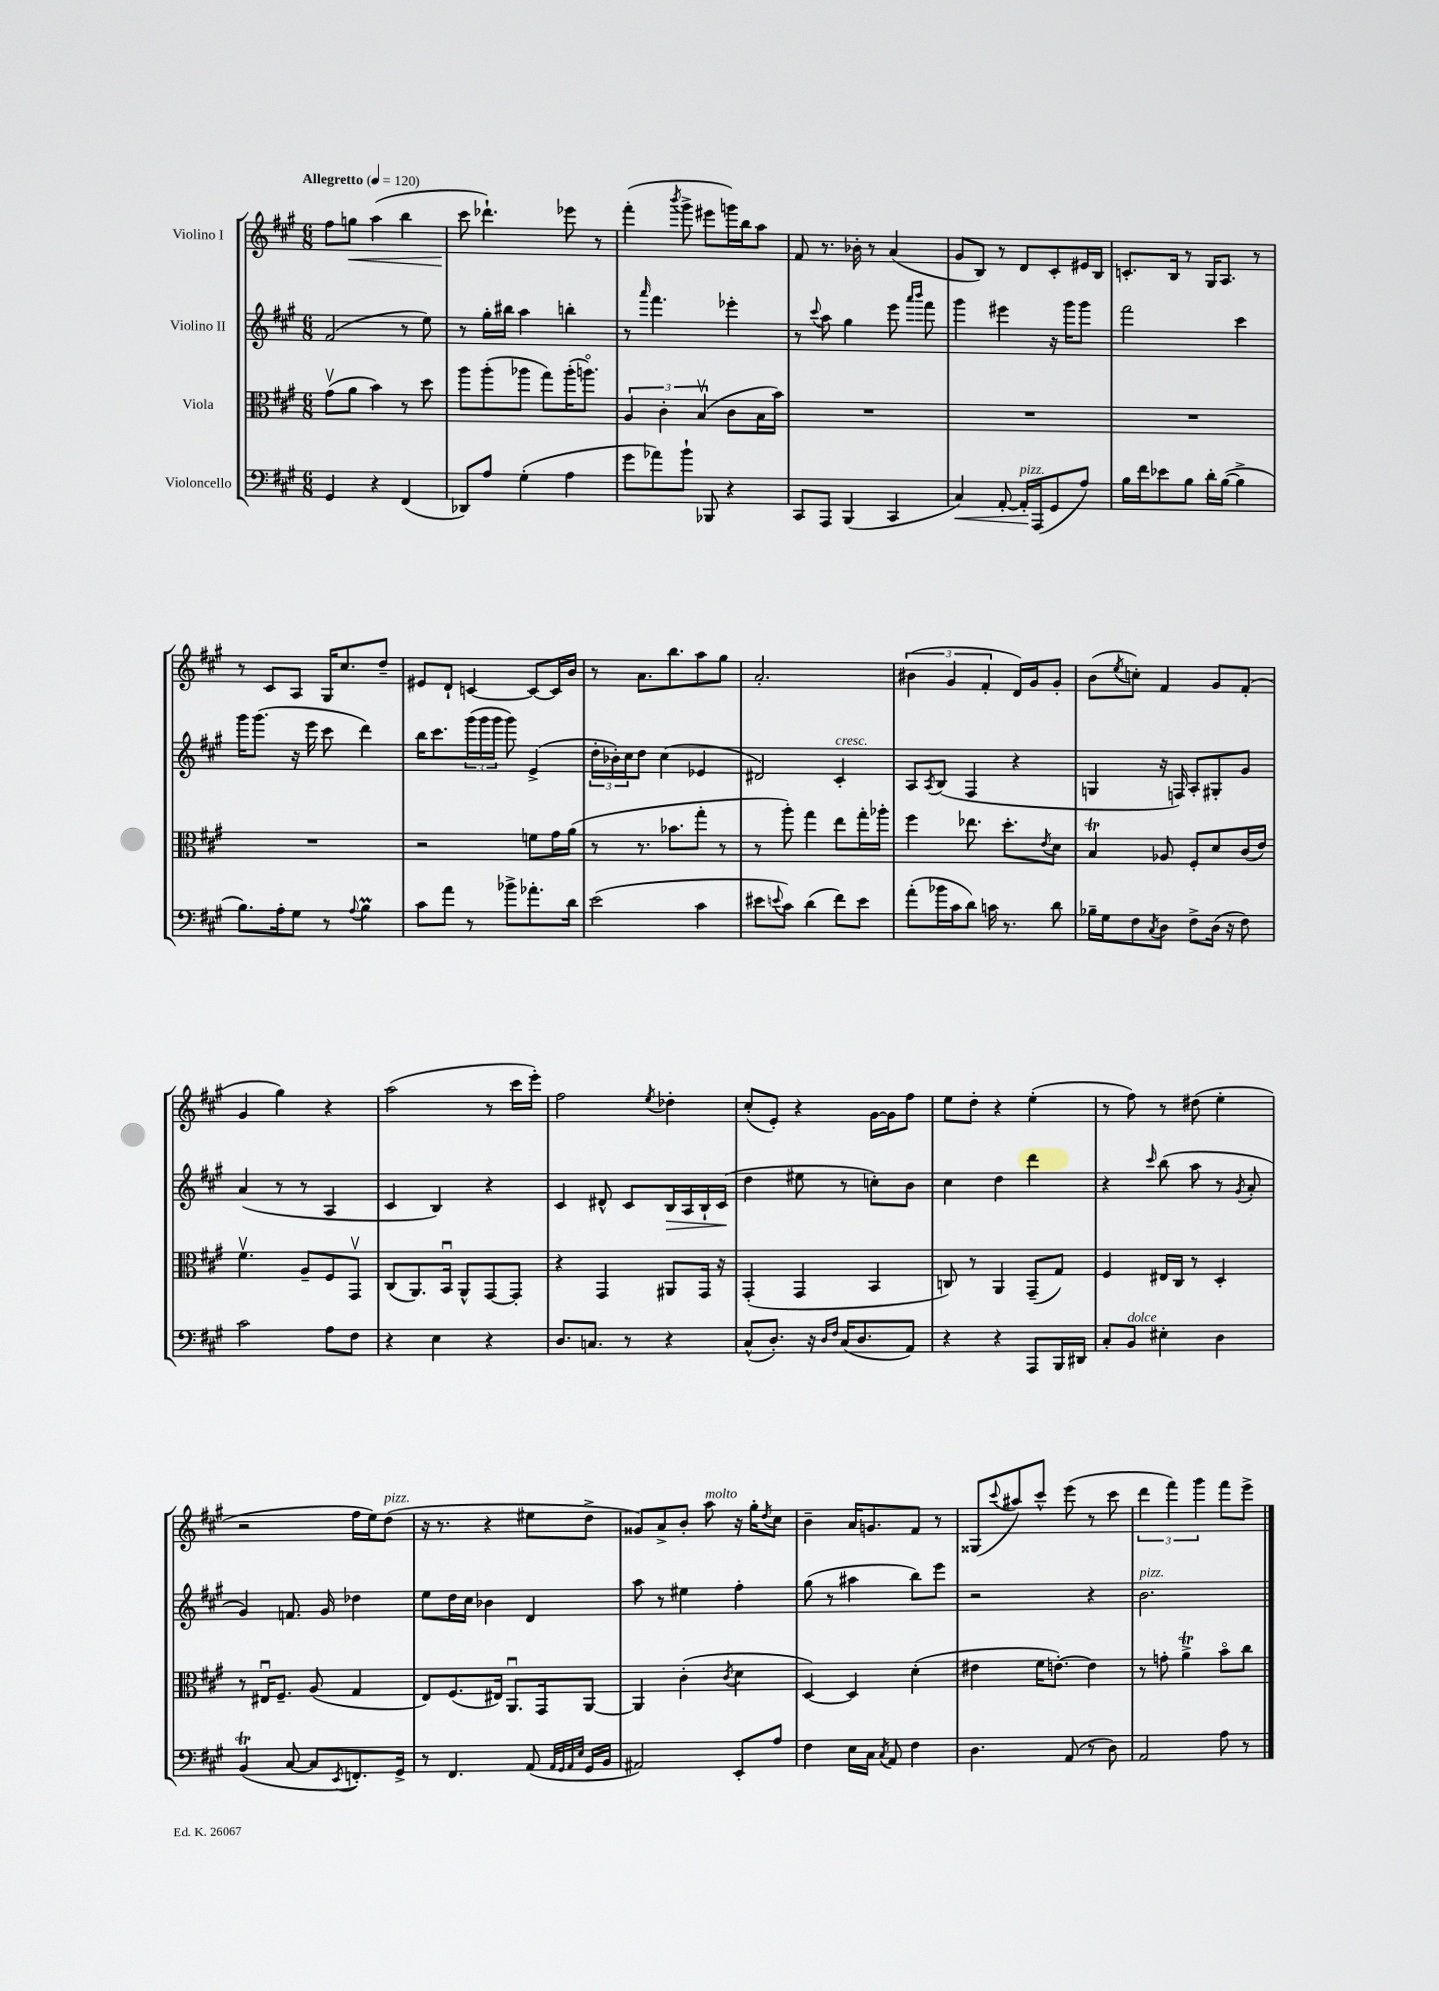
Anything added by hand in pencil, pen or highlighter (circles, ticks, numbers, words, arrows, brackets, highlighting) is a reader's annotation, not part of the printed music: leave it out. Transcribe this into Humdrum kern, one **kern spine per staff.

**kern	**kern	**kern	**kern
*staff4	*staff3	*staff2	*staff1
*clefF4	*clefC3	*clefG2	*clefG2
*k[f#c#g#]	*k[f#c#g#]	*k[f#c#g#]	*k[f#c#g#]
*M6/8	*M6/8	*M6/8	*M6/8
*MM120	*MM120	*MM120	*MM120
4GG#	(8g#v	(2f#	8ff#
.	8a	.	8gg
4r	4b)	.	(4aa
(4FF#	8r	8r	4bb
.	8dd	8ee)	.
=	=	=	=
8DD-)	8aa	8r	8ccc#
8A	(8aa'	16gg#'	4.ddd-`)
.	.	16bb#	.
(4G#'	8aa-	4aa	.
.	8gg#)	.	.
4A	(16aa-'	4bb'	8eee-
.	8.aao)	.	.
.	.	.	8r
=	=	=	=
8g#	6A	8r	(4fff#'
.	.	16qqaaa	.
8a-)	.	4.fff#	.
.	6c#'	.	.
.	.	.	8qbbb
8b`	.	.	8ggg#^
.	(6Bv	.	.
8BBB-	.	.	8eee#
4r	8c#	4eee-'	16ggg)
.	.	.	16bb
.	16B	.	8aa
.	16b)	.	.
=	=	=	=
8CC#	2.r	8r	8f#
.	.	8qqccc#	.
8AAA	.	8aa	8.r
(4BBB	.	4gg#	.
.	.	.	16b-'
.	.	.	8r
4CC#	.	8eee	(4a
.	.	16qqaaa	.
.	.	16qqbbb	.
.	.	8fff#	.
=	=	=	=
4C#)	2.r	4ggg#	8g#
.	.	.	8B)
[8AA'	.	4eee#	8r
16AA']	.	.	8d
(16AAA	.	.	.
8GG#	.	16r	8c#'
.	.	16ggg#	.
8A)	.	8ggg#	16e#
.	.	.	16B
=	=	=	=
16B	2.r	2fff#	8.c'
16f#	.	.	.
8e-	.	.	.
.	.	.	16B
8B	.	.	8r
16d'	.	.	16G#
([16B	.	.	8.A
4B^]	.	4ccc#	.
.	.	.	8r
=	=	=	=
8.B)	2.r	16ggg#	8r
.	.	(8.ggg#	.
.	.	.	8c#
16A'	.	.	.
8G#	.	16r	8A
.	.	16eee	.
8r	.	8ccc#	16G#
.	.	.	8.cc#
8qqA	.	.	.
4B	.	4ddd)	.
.	.	.	8dd~
=	=	=	=
8c#	2r	16bb	8e#
.	.	8.ccc#	.
8a	.	.	8d`
8r	.	(24ggg#	[4c
.	.	24ggg#	.
.	.	24ggg#	.
8b-^	.	8ggg#)	.
8.a-'	8f	(4e^	8c_
.	16g#	.	16c]
16d	(16a	.	16b
=	=	=	=
(2e	8r	24dd'	8r
.	.	24b-')	.
.	.	24cc#	.
.	8.r	8dd	8.a
.	.	(4cc#	.
.	8.b-	.	8.bb
4c#	8gg#'	4e-	8aa
.	8r	.	8gg#
=	=	=	=
8e#	8r	2d#)	2.a'
8qqe	.	.	.
8c#)	8aa')	.	.
(4d	4gg#	.	.
8f#)	8ee	4c#'	.
8e	16gg#'	.	.
.	16aa-'	.	.
=	=	=	=
(8a'	4ff#	8A	(6b#
.	.	8qA	.
16b-	.	(8B	.
.	.	.	6g#
16c#	.	.	.
8d)	8.ee-	4F#	.
.	.	.	6f#'
16c	.	.	.
8.r	8.dd'	.	.
.	.	4r	16d)
.	.	.	16g#
.	8qe	.	.
8d	8d	.	8g#'
=	=	=	=
16B-~	4B	4G	(8b
16G#	.	.	.
.	.	.	8qee
8F#	.	.	8cc')
8qC#	.	.	.
8D	8A-	16r	4f#
.	.	16F)	.
8F#^	8F#'	8A'	.
(16D	8d	8G#'	8g#
16r	.	.	.
8F#)	(16c#	8g#	(8f#'
.	16e)	.	.
=	=	=	=
2c#	4.f#v	(4a	4g#
.	.	8r	4gg#)
.	8A~	8r	.
8A	8F#	4A	4r
8F#	8GG#v	.	.
=	=	=	=
4r	(8C#	4c#	(2aa
.	8.AA)	.	.
4E	.	4B)	.
.	16BBu	.	.
.	8AA^^	.	.
4r	[8GG#	4r	8r
.	8GG#']	.	16ccc#
.	.	.	16eee')
=	=	=	=
8.D	4r	4c#	2ff#
8.C	.	.	.
.	4GG#	8d#^^	.
8r	.	8c#	.
.	.	.	8qee
4r	8AA#	16B	4dd-'
.	.	16A	.
.	16GG#	16B`	.
.	16r	(16c#	.
=	=	=	=
(8C#^^	(4GG#'	4dd	(8cc#'
8.D')	.	.	8e')
.	4GG#	8ee#	4r
16r	.	.	.
16qqD	.	.	.
16qqF#	.	.	.
(16C#	.	8r	.
8.D	.	.	.
.	4BB	8cc')	[16g#
.	.	.	16g#]
8AA)	.	8b	8ff#
=	=	=	=
4r	8C)	4cc#	8ee
.	8r	.	8dd'
4r	4AA	4dd	4r
8AAA	(8GG#~	4ddd	(4ee'
16BBB	8G#)	.	.
16DD#	.	.	.
=	=	=	=
8C#'	4F#	4r	8r
8BB	.	.	8ff#)
.	.	16qqccc#	.
4E#'	16E#	(8bb	8r
.	16C#	.	.
.	8r	8aa	(8dd#
4D	4D'	8r	4ee'
.	.	8qg#	.
.	.	8a'	.
=	=	=	=
(4BB	8r	4g#)	2r
.	16E#u	.	.
.	8.F#~	.	.
[8C#	.	8.f	.
8C#]	(8A	.	.
.	.	16g#	.
8qEE	.	.	.
8.FF')	4G#	4dd-	16ff#
.	.	.	16ee)
.	.	.	(8dd
16GG#^	.	.	.
=	=	=	=
8r	8E)	8ee	16r
.	.	.	8.r
4.FF#	(8.F#	16dd	.
.	.	16cc#	.
.	.	4b-	4r
.	16E#)	.	.
.	8.AAu	.	.
(8AA	.	4d	8ee#
.	16GG#	.	.
32qqAA	.	.	.
32qqGG#	.	.	.
32qqAA	.	.	.
32qqE	.	.	.
16GG#	[8AA	.	8dd^
16BB	.	.	.
=	=	=	=
2AA#)	4AA]	8aa	8g##)
.	.	8r	8a^
.	(4c#'	4ee#	8b'
.	.	.	8aa
.	8qc#	.	.
8EE'	4d	4ff#'	16r
.	.	.	16gg#'
.	.	.	8qdd
8A	.	.	8cc#
=	=	=	=
4F#	[4D)	(8gg#	4b~
.	.	8r	.
16E	4D]	4aa#	16a
16C#	.	.	8.g
8qC#	.	.	.
8AA	.	.	.
4F#	(4d'	8bb)	8f#
.	.	8eee	8r
=	=	=	=
4.D	4e#	2r	(8G##
.	.	.	8qqccc#
.	.	.	8aa#)
.	16f#	.	8ccc#^^
.	[8.e')	.	.
(8AA	.	.	(8eee
8r	4e]	4r	8r
8D)	.	.	8ccc#
=	=	=	=
2AA	8r	2.b	6ddd
.	8g'	.	.
.	.	.	6fff#)
.	4a^	.	.
.	.	.	6ggg#
8A	8bo	.	8fff#
8r	8cc#	.	8eee^
==	==	==	==
*-	*-	*-	*-
